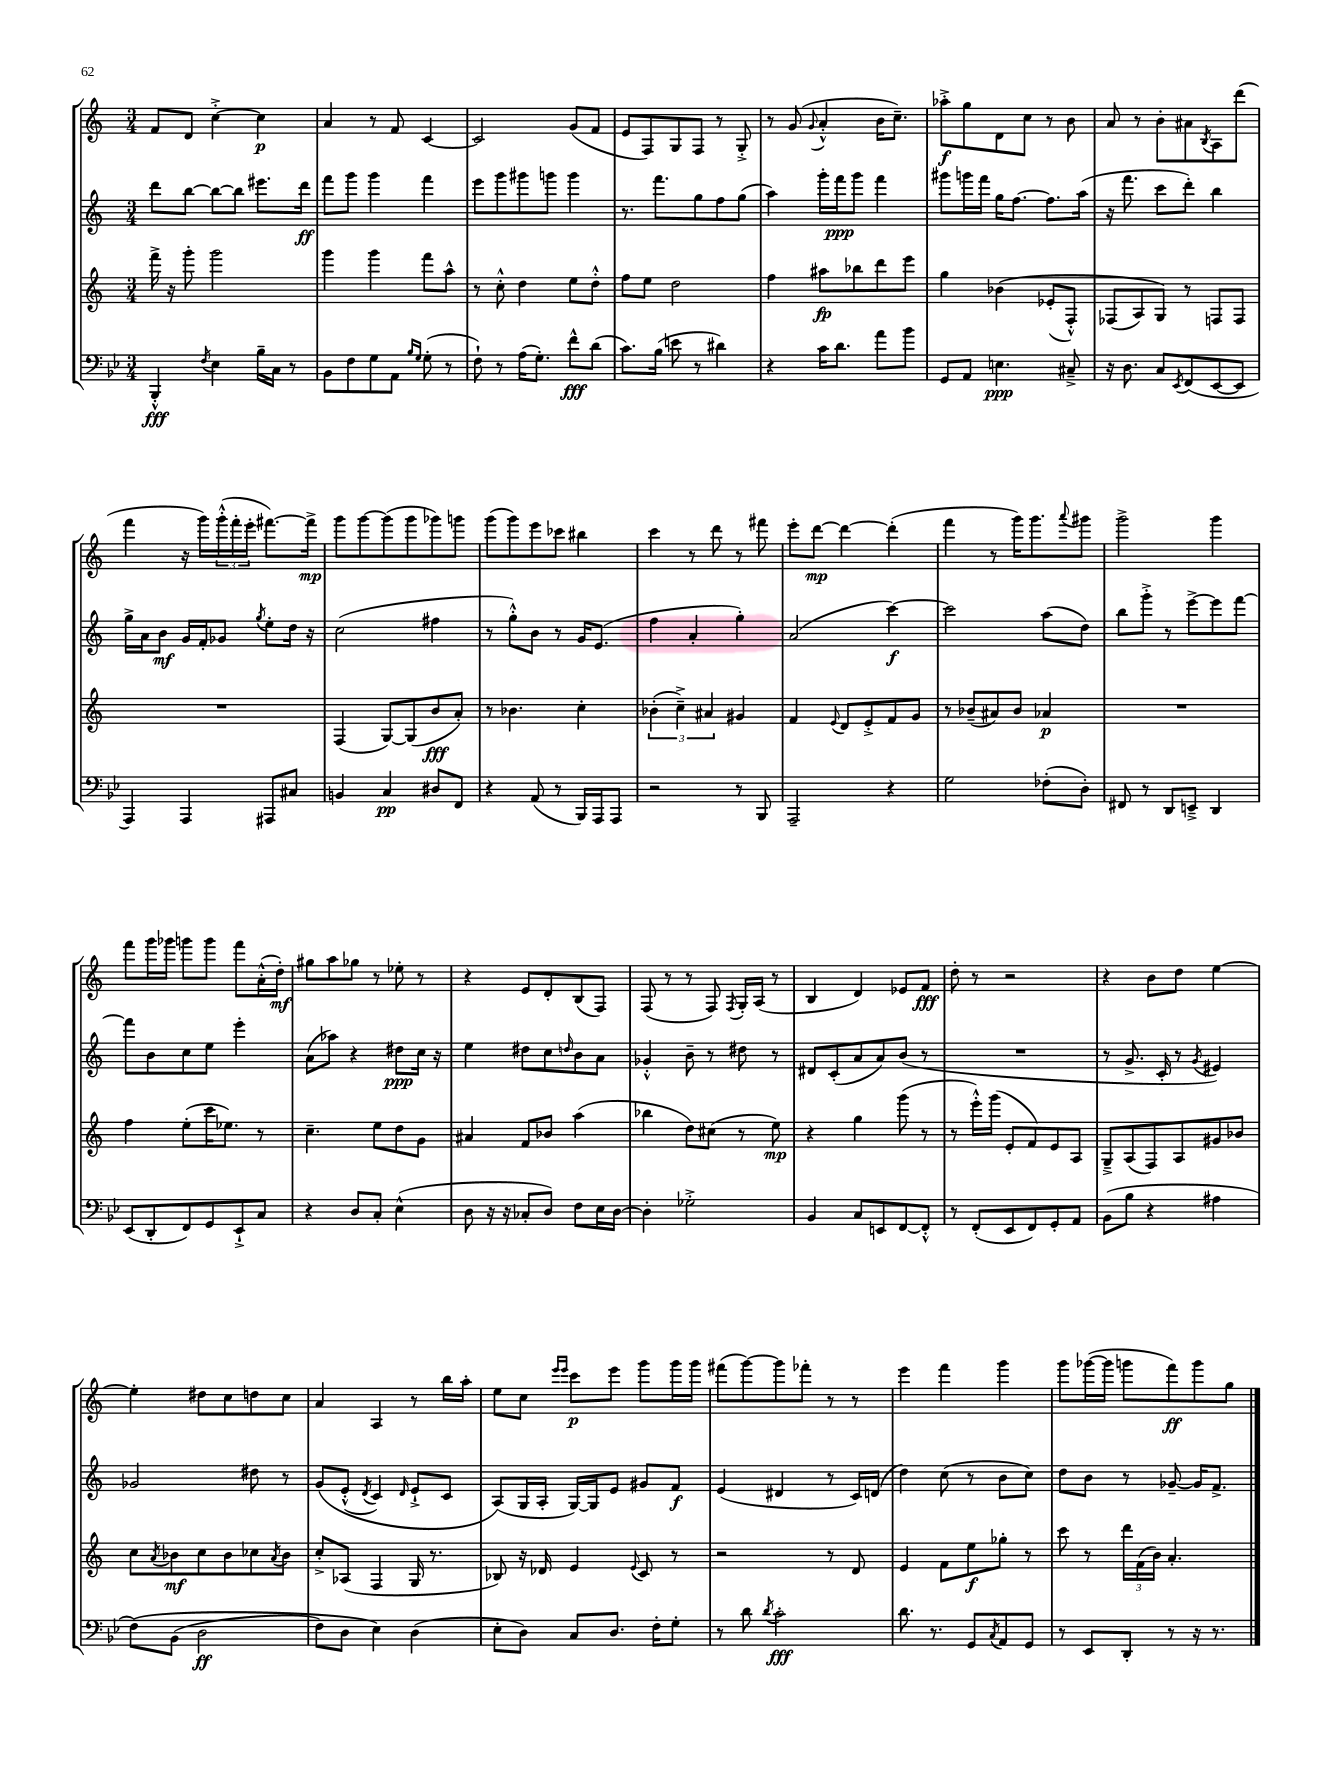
<<
\new StaffGroup <<
\new Staff = "s0" {
    \clef treble \key c \major \numericTimeSignature \time 3/4
    f'8 d'8 c''4~-.-> c''4\p |
    a'4 r8 f'8 c'4~ |
    c'2 g'8( f'8 |
    e'8 f8) g8 f8 r8 g8-.-> |
    r8 g'8( \appoggiatura { g'8 } a'4-.-^ b'16 c''8.--) |
    aes''8-.->\f g''8 d'8 c''8 r8 b'8 |
    a'8 r8 b'8-. ais'8 \acciaccatura { b8 } a8 d'''8( |
    f'''4 r16 g'''16) \tuplet 3/2 { g'''16-.-^( f'''16-. e'''16-. } fis'''8.~) fis'''16->\mp |
    g'''8 g'''8~ g'''8( g'''8 ges'''8) g'''8 |
    g'''8( g'''8) e'''8 ces'''8 bis''4 |
    c'''4 r8 d'''8 r8 fis'''8 |
    e'''8-. d'''8~\mp d'''4~ d'''4-.( |
    f'''4 r8 g'''16) g'''8. \appoggiatura { a'''8 } gis'''8 |
    g'''2-> g'''4 |
    f'''8 g'''16 ges'''16 g'''8 g'''8 f'''8 a'16-.-^( d''16-.\mf) |
    gis''8 a''8 ges''8 r8 ees''8-. r8 |
    r4 e'8 d'8-. b8( f8) |
    f8( r8 r8 f8) \acciaccatura { f8 } g16-. a16( r8 |
    b4 d'4) ees'8 f'8\fff |
    d''8-. r8 r2 |
    r4 b'8 d''8 e''4~ |
    e''4-. dis''8 c''8 d''8 c''8 |
    a'4 a4 r8 b''16 a''16-. |
    e''8 c''8 \grace { e'''16 e'''16 } c'''8\p e'''8 g'''8 g'''16 g'''16 |
    fis'''8( g'''8~) g'''8 fes'''8-. r8 r8 |
    e'''4 f'''4 g'''4 |
    g'''8 ges'''16~( ges'''16 g'''8 f'''8\ff) g'''8 g''8 \bar "|." |
}
\new Staff = "s1" {
    \clef treble \key c \major \numericTimeSignature \time 3/4
    d'''8 b''8~ b''8~ b''8 eis'''8. d'''16\ff |
    f'''8 g'''8 g'''4 f'''4 |
    e'''8 g'''8 gis'''8 g'''8 g'''4 |
    r8. f'''8. g''8 f''8 g''8( |
    a''4) g'''16-. f'''16\ppp g'''8 f'''4 |
    gis'''8 g'''16 f'''16 g''16 f''8.~ f''8. a''16( |
    r16 f'''8. c'''8 d'''8-.) b''4 |
    g''16-> a'16 b'8\mf g'16 f'16-. ges'8 \acciaccatura { g''8 } e''8-. d''16 r16 |
    c''2( fis''4 |
    r8 g''8-.-^) b'8 r8 g'16 e'8.( |
    f''4 a'4-. g''4-.) |
    a'2( c'''4~\f) |
    c'''2 a''8( d''8) |
    b''8 g'''8-.-> r8 e'''8~-> e'''8 f'''8~ |
    f'''8 b'8 c''8 e''8 e'''4-. |
    a'8( aes''8) r4 dis''8\ppp c''16 r16 |
    e''4 dis''8 c''8 \grace { d''16 } b'8 a'8 |
    ges'4-.-^ b'8-- r8 dis''8 r8 |
    dis'8 c'8-.( a'8 a'8) b'8( r8 |
    R2. |
    r8 g'8.-> c'16-. r8 \acciaccatura { g'8 } eis'4) |
    ges'2 dis''8 r8 |
    g'8\( e'8-.-^( \acciaccatura { d'8 } c'4) \grace { d'16 } e'8-!-> c'8 |
    a8(\) g16 a16-. g16~) g16 e'8 gis'8 f'8\f |
    e'4( dis'4 r8 c'16) d'16( |
    d''4) c''8( r8 b'8 c''8) |
    d''8 b'8 r8 ges'8~-- ges'16 f'8.-> \bar "|." |
}
\new Staff = "s2" {
    \clef treble \key c \major \numericTimeSignature \time 3/4
    f'''16-> r16 g'''8-. g'''2 |
    g'''4 g'''4 f'''8 a''8-^ |
    r8 c''8-.-^ d''4 e''8 d''8-.-^ |
    f''8 e''8 d''2 |
    f''4 ais''8\fp bes''8 d'''8 e'''8 |
    g''4 bes'4\( ees'8-.( f8-.-^) |
    fes8( a8) g8\) r8 f8 f8 |
    R2. |
    f4( g8~) g8( b'8\fff a'8-.) |
    r8 bes'4. c''4-. |
    \tuplet 3/2 { bes'4-.( c''4--->) ais'4 } gis'4 |
    f'4 \appoggiatura { e'8 } d'8 e'8-.-> f'8 g'8 |
    r8 bes'8--( ais'8) bes'8 aes'4\p |
    R2. |
    f''4 e''8-.( c'''16 ees''8.) r8 |
    c''4.-- e''8 d''8 g'8 |
    ais'4 f'8 bes'8 a''4( |
    bes''4 d''8) cis''8( r8 e''8\mp) |
    r4 g''4 g'''8( r8 |
    r8 e'''16-.-^) g'''16( e'8-. f'8) e'8 a8 |
    g8---> a8( f8) a8 gis'8 bes'8 |
    c''8 \acciaccatura { a'8 } bes'8\mf c''8 bes'8 ces''8 \acciaccatura { a'8 } bes'8 |
    c''8-.-> aes8( f4 g16 r8. |
    bes8) r16 des'16 e'4 \appoggiatura { e'8 } c'8 r8 |
    r2 r8 d'8 |
    e'4 f'8 e''8\f ges''8-. r8 |
    c'''8 r8 \tuplet 3/2 { d'''16 f'16( b'16) } a'4.-. \bar "|." |
}
\new Staff = "s3" {
    \clef bass \key bes \major \numericTimeSignature \time 3/4
    bes,,4-.-^\fff \acciaccatura { f8 } ees4 bes16-- c16 r8 |
    bes,8 f8 g8 a,8 \grace { bes16 g16 } g8-.( r8 |
    f8-!) r8 a16( g8.-.) f'8-^\fff d'8( |
    c'8.) bes16( e'8 r8 dis'4) |
    r4 c'16 d'8. a'8 bes'8 |
    g,8 a,8 e4.\ppp cis8---> |
    r16 d8. c8 \acciaccatura { ees,8 } f,8( ees,8~ ees,8 |
    a,,4) a,,4 ais,,8 cis8 |
    b,4 c4\pp dis8 f,8 |
    r4 a,8( r8 bes,,16) a,,16 a,,8 |
    r2 r8 bes,,8 |
    a,,2-- r4 |
    g2 fes8-.( d8-.) |
    fis,8 r8 d,8 e,8---> d,4 |
    ees,8( d,8-. f,8) g,8 ees,8-!-> c8 |
    r4 d8 c8-. ees4-^( |
    d8 r16 r16 ces8-. d8) f8 ees16 d16~ |
    d4-. ges2-.-> |
    bes,4 c8 e,8 f,8~ f,8-.-^ |
    r8 f,8-.( ees,8 f,8) g,8-. a,8 |
    bes,8( bes8 r4 ais4 |
    f8)\( bes,8( d2\ff |
    f8) d8 ees4\) d4( |
    ees8-. d8) c8 d8. f16-. g8-. |
    r8 d'8 \acciaccatura { d'8 } c'2-.\fff |
    d'8. r8. g,8 \acciaccatura { c8 } a,8 g,8 |
    r8 ees,8 d,8-. r8 r16 r8. \bar "|." |
}
>>
>>
\layout { \context { \Score \remove "Bar_number_engraver" } }
